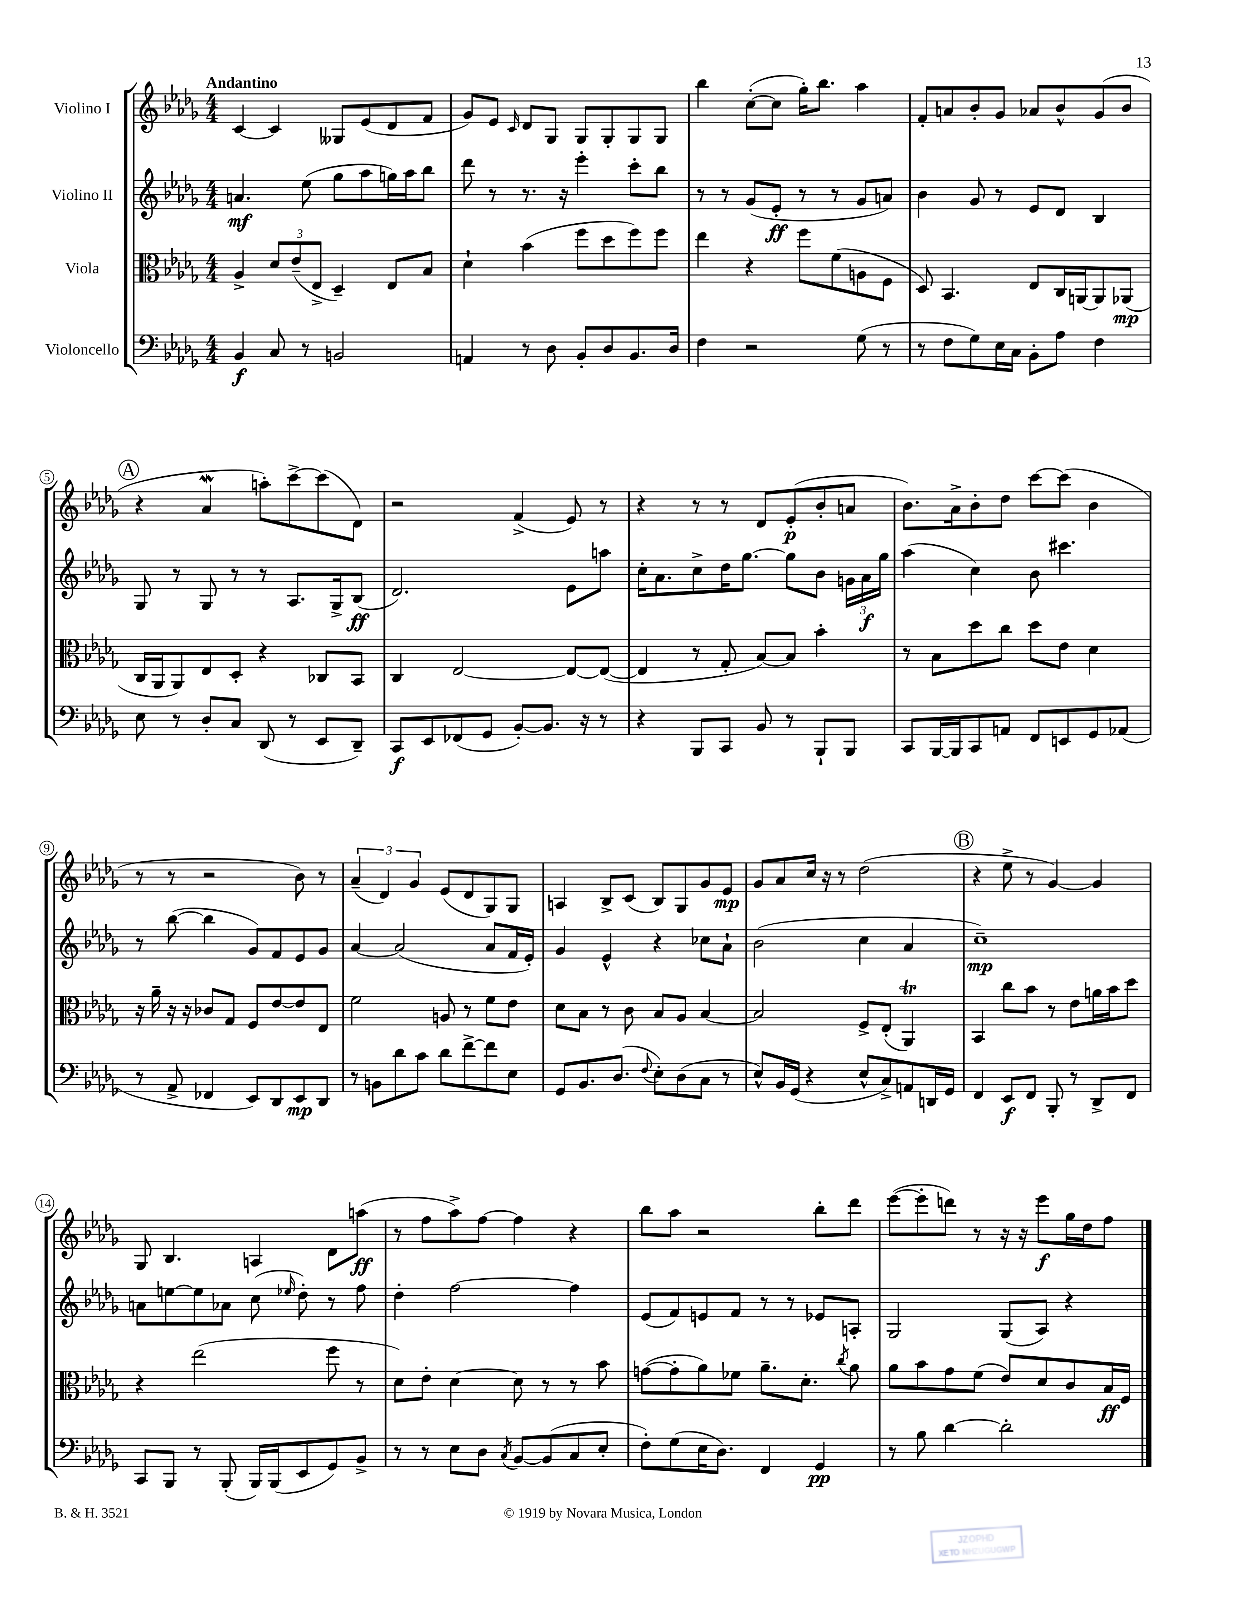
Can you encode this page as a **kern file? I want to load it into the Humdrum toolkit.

**kern	**dynam	**kern	**dynam	**kern	**dynam	**kern	**dynam
*part4	*part4	*part3	*part3	*part2	*part2	*part1	*part1
*staff4	*staff4	*staff3	*staff3	*staff2	*staff2	*staff1	*staff1
*I"Violoncello	*	*I"Viola	*	*I"Violino II	*	*I"Violino I	*
*clefF4	*	*clefC3	*	*clefG2	*	*clefG2	*
*k[b-e-a-d-g-]	*	*k[b-e-a-d-g-]	*	*k[b-e-a-d-g-]	*	*k[b-e-a-d-g-]	*
*M4/4	*	*M4/4	*	*M4/4	*	*M4/4	*
=1	=1	=1	=1	=1	=1	=1	=1
!	!	!	!	!	!	!LO:TX:a:B:t=Andantino	!
4BB-/	f	4A-^/	.	4.an/	mf	[4c/	.
8C/	.	12d-/L	.	.	.	4c/]	.
.	.	(12e-~/	.	.	.	.	.
8r	.	.	.	(8ee-\	.	.	.
.	.	12E-^/J	.	.	.	.	.
2BBn/	.	4D-~/)	.	8gg-\L	.	8G--X/L	.
.	.	.	.	8aa-\	.	(8e-/	.
.	.	8E-/L	.	16ggn\L)	.	8d-/	.
.	.	.	.	16aa-\J	.	.	.
.	.	8B-/J	.	8bb-\J	.	8f/J	.
=2	=2	=2	=2	=2	=2	=2	=2
4AAn/	.	4d-`\	.	8ddd-\	.	8g-/L)	.
.	.	.	.	8r	.	8e-/J	.
.	.	.	.	.	.	16qqc/	.
8r	.	(4b-\	.	8.r	.	8d-/L	.
8D-\	.	.	.	.	.	8G-/J	.
.	.	.	.	16r	.	.	.
8BB-'/L	.	8ff\L	.	4eee-'\	.	8G-/L	.
8D-/	.	8dd-\	.	.	.	8G-'/	.
8.BB-/	.	8ff\)	.	8ccc'\L	.	8G-/	.
.	.	8ff\J	.	8bb-\J	.	8G-/J	.
16D-/Jk	.	.	.	.	.	.	.
=3	=3	=3	=3	=3	=3	=3	=3
4F\	.	4ee-\	.	8r	.	4bb-\	.
.	.	.	.	8r	.	.	.
2r	.	4r	.	(8g-/L	.	([8cc'\L	.
.	.	.	.	8e-'/J	ff	8cc\J]	.
.	.	8ff\L	.	8r	.	16gg-'\KL)	.
.	.	.	.	.	.	8.bb-\J	.
.	.	(8f\	.	8r	.	.	.
(8G-\	.	8An\	.	8g-/L	.	4aa-\	.
8r	.	8F\J	.	8an/J)	.	.	.
=4	=4	=4	=4	=4	=4	=4	=4
8r	.	8D-/)	.	4b-\	.	8f'/L	.
8F\L	.	4.BB-/	.	.	.	8an/	.
8G-\)	.	.	.	8g-/	.	8b-'/	.
16E-\L	.	.	.	8r	.	8g-/J	.
16C\JJ	.	.	.	.	.	.	.
8BB-'\L	.	8E-/L	.	8e-/L	.	8a-X/L	.
8A-\J	.	16C/L	.	8d-/J	.	8b-^^/	.
.	.	[16AAn/J	.	.	.	.	.
4F\	.	8AA/]	.	4B-/	.	(8g-/	.
.	.	(8AA-X/J	mp	.	.	8b-/J	.
!!LO:LB:g=z
!!LO:REH:place=s1:t=A
=5	=5	=5	=5	=5	=5	=5	=5
8E-\	.	16C/LL	.	8G-/	.	4r	.
.	.	16AA-/J	.	.	.	.	.
8r	.	8AA-/)	.	8r	.	.	.
8D-'/L	.	8E-/	.	8G-/	.	4a-W/	.
8C/J	.	8D-'/J	.	8r	.	.	.
(8DD-/	.	4r	.	8r	.	8aan'\L)	.
8r	.	.	.	8.A-/L	.	[8ccc^\	.
8EE-/L	.	8C-X/L	.	.	.	(8ccc\]	.
.	.	.	.	16G-^/k	.	.	.
8DD-~/J)	.	8BB-/J	.	(8B-/J	ff	8d-\J)	.
=6	=6	=6	=6	=6	=6	=6	=6
8CC/L	f	4C/	.	2.d-/)	.	2r	.
8EE-/	.	.	.	.	.	.	.
(8FF-X/	.	[2E-/	.	.	.	.	.
8GG-/J	.	.	.	.	.	.	.
[8BB-'/L)	.	.	.	.	.	(4f^/	.
8.BB-/J]	.	.	.	.	.	.	.
.	.	8E-/L_	.	8e-\L	.	8e-/)	.
16r	.	.	.	.	.	.	.
8r	.	(8E-/J_	.	8aan\J	.	8r	.
=7	=7	=7	=7	=7	=7	=7	=7
4r	.	4E-/]	.	16cc'\KL	.	4r	.
.	.	.	.	8.a-\	.	.	.
8BBB-/L	.	8r	.	8cc^\	.	8r	.
8CC/J	.	8G-'/	.	16dd-\K	.	8r	.
.	.	.	.	[8.gg-\J	.	.	.
8BB-/	.	[8B-/L)	.	.	.	8d-/L	.
8r	.	8B-/J]	.	8gg-\L]	.	(8e-'/	p
8BBB-`/L	.	4b-'\	.	8b-\J	.	8b-'/	.
8BBB-/J	.	.	.	24gn\LL	.	8an/J	.
.	.	.	.	24a-\	f	.	.
.	.	.	.	24gg-\JJ	.	.	.
=8	=8	=8	=8	=8	=8	=8	=8
8CC/L	.	8r	.	(4aa-\	.	8.b-\L)	.
[16BBB-/L	.	8B-\L	.	.	.	.	.
16BBB-/J]	.	.	.	.	.	16a-^\k	.
8CC/	.	8dd-\	.	4cc\)	.	8b-'\	.
8AAn/J	.	8cc\J	.	.	.	8dd-\J	.
8FF/L	.	8dd-\L	.	8b-\	.	[8ccc\L	.
8EEn/	.	8e-\J	.	4.ccc#X\	.	(8ccc\J]	.
8GG-/	.	4d-\	.	.	.	4b-\	.
(8AA-X/J	.	.	.	.	.	.	.
!!LO:LB:g=z
=9	=9	=9	=9	=9	=9	=9	=9
8r	.	16r	.	8r	.	8r	.
.	.	16a-~\	.	.	.	.	.
8AA-^/	.	16r	.	([8bb-\	.	8r	.
.	.	16r	.	.	.	.	.
4FF-X/	.	8c-X/L	.	4bb-\]	.	2r	.
.	.	8G-/J	.	.	.	.	.
8EE-/L)	.	8F/L	.	8g-/L)	.	.	.
8DD-/	.	[8e-/	.	8f/	.	.	.
8EE-/	mp	8e-/]	.	8e-/	.	8b-\)	.
8DD-/J	.	8E-/J	.	8g-/J	.	8r	.
=10	=10	=10	=10	=10	=10	=10	=10
8r	.	2f\	.	[4a-/	.	(6a-~/	.
8BBn\L	.	.	.	.	.	.	.
.	.	.	.	.	.	6d-/)	.
8d-\	.	.	.	(2a-/]	.	.	.
.	.	.	.	.	.	6g-/	.
8c\J	.	.	.	.	.	.	.
8d-\L	.	8An/	.	.	.	(8e-/L	.
[8f^\	.	8r	.	.	.	8d-/	.
8f\]	.	8f\L	.	8a-/L	.	8G-/)	.
8E-\J	.	8e-\J	.	16f/L	.	8G-/J	.
.	.	.	.	16e-'/JJ)	.	.	.
=11	=11	=11	=11	=11	=11	=11	=11
8GG-/L	.	8d-\L	.	4g-/	.	4An/	.
8.BB-/	.	8B-\J	.	.	.	.	.
.	.	8r	.	4e-^^/	.	8B-^/L	.
(8.D-/J	.	.	.	.	.	.	.
.	.	8c\	.	.	.	(8c/J	.
8qqF/	.	.	.	.	.	.	.
8E-'\L)	.	8B-/L	.	4r	.	8B-/L)	.
(8D-\	.	8A-/J	.	.	.	8G-/	.
8C\J	.	[4B-/	.	8cc-X\L	.	8g-/	.
8r	.	.	.	8a-`\J	.	8e-/J	mp
=12	=12	=12	=12	=12	=12	=12	=12
8E-^^/L)	.	2B-/]	.	(2b-\	.	8g-/L	.
16BB-/L	.	.	.	.	.	8a-/	.
(16GG-/JJ	.	.	.	.	.	.	.
4r	.	.	.	.	.	16cc/Jk	.
.	.	.	.	.	.	16r	.
.	.	.	.	.	.	8r	.
8E-^^/L	.	8F^/L	.	4cc\	.	(2dd-\	.
8C^/)	.	(8E-'/J	.	.	.	.	.
8AAn/	.	4AA-T/)	.	4a-/	.	.	.
16DDn/L	.	.	.	.	.	.	.
16GG-/JJ	.	.	.	.	.	.	.
!!LO:REH:place=s1:t=B
=13	=13	=13	=13	=13	=13	=13	=13
4FF/	.	4BB-/	.	1cc~)	mp	4r	.
8EE-/L	f	8cc\L	.	.	.	8ee-^\	.
8FF/J	.	8b-\J	.	.	.	8r	.
8BBB-'/	.	8r	.	.	.	[4g-/)	.
8r	.	8e-\L	.	.	.	.	.
8DD-^/L	.	16an\L	.	.	.	4g-/]	.
.	.	16b-\J	.	.	.	.	.
8FF/J	.	8dd-\J	.	.	.	.	.
!!LO:LB:g=z
=14	=14	=14	=14	=14	=14	=14	=14
8CC/L	.	4r	.	8an\L	.	8G-/	.
8BBB-/J	.	.	.	[8een\	.	4.B-/	.
8r	.	(2ee-\	.	8ee\]	.	.	.
(8BBB-'/	.	.	.	8a-X\J	.	.	.
16BBB-/LL)	.	.	.	(8cc\	.	4An/	.
(16BBB-/J	.	.	.	.	.	.	.
.	.	.	.	16qqee-X/	.	.	.
8EE-/	.	.	.	8dd-'\)	.	.	.
8GG-/)	.	8ff\	.	8r	.	8d-\L	.
8BB-^/J	.	8r	.	8ff\	.	(8aan\J	ff
=15	=15	=15	=15	=15	=15	=15	=15
8r	.	8d-\L)	.	4dd-'\	.	8r	.
8r	.	8e-'\J	.	.	.	8ff\L	.
8E-\L	.	[4d-\	.	[2ff\	.	8aa-^\)	.
8D-\J	.	.	.	.	.	[8ff\J	.
8qC/	.	.	.	.	.	.	.
[8BB-/L	.	8d-\]	.	.	.	4ff\]	.
(8BB-/]	.	8r	.	.	.	.	.
8C/	.	8r	.	4ff\]	.	4r	.
8E-'/J	.	8b-\	.	.	.	.	.
=16	=16	=16	=16	=16	=16	=16	=16
8F'\L)	.	([8gn\L	.	(8e-/L	.	8bb-\L	.
(8G-\	.	8g'\]	.	8f/)	.	8aa-\J	.
16E-\K	.	8a-\)	.	8en/	.	2r	.
8.D-\J)	.	.	.	.	.	.	.
.	.	8f-X\J	.	8f/J	.	.	.
4FF/	.	8.a-~\L	.	8r	.	.	.
.	.	.	.	8r	.	.	.
.	.	8.d-'\J	.	.	.	.	.
4GG-/	pp	.	.	8e-X/L	.	8bb-'\L	.
.	.	8qcc/	.	.	.	.	.
.	.	8a-\	.	8An'/J	.	8ddd-\J	.
=17	=17	=17	=17	=17	=17	=17	=17
8r	.	8a-\L	.	2G-/	.	([8eee-\L	.
8B-\	.	8b-\	.	.	.	8eee-'\]	.
[4d-\	.	8g-\	.	.	.	8dddn\J)	.
.	.	(8f\J	.	.	.	8r	.
2d-'\]	.	8e-/L)	.	(8G-/L	.	16r	.
.	.	.	.	.	.	16r	.
.	.	8d-/	.	8A-/J)	.	8eee-\L	f
.	.	8c/	.	4r	.	16gg-\L	.
.	.	.	.	.	.	16dd-\J	.
.	.	16B-/L	ff	.	.	8ff\J	.
.	.	16F/JJ	.	.	.	.	.
==	==	==	==	==	==	==	==
*-	*-	*-	*-	*-	*-	*-	*-
